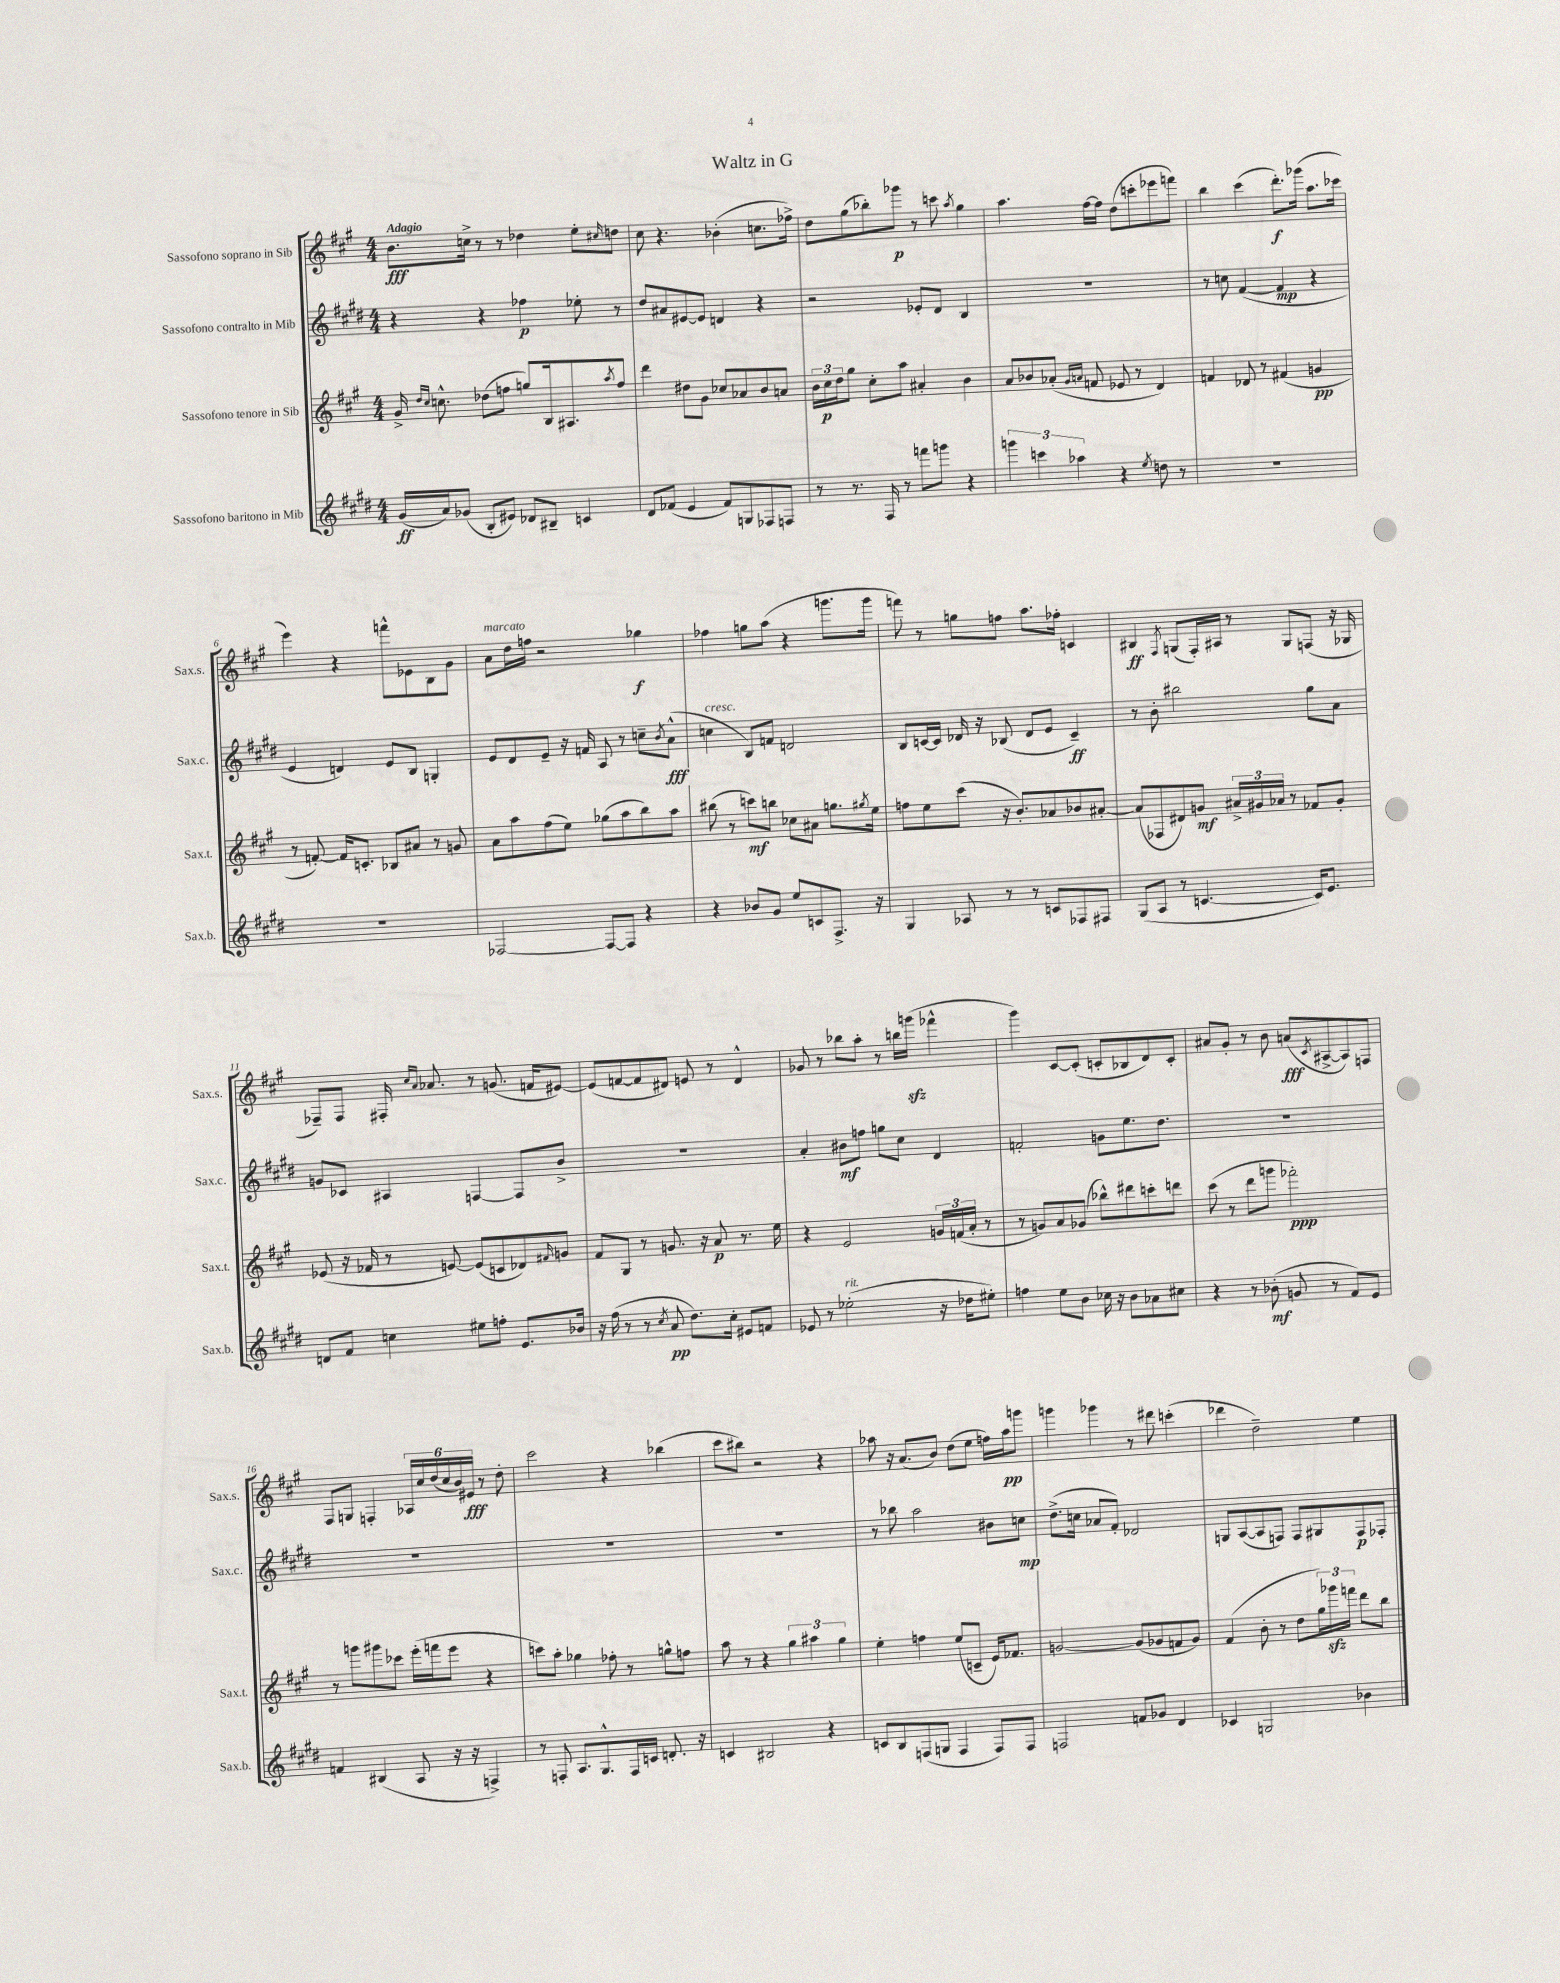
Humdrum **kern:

**kern	**kern	**kern	**kern
*staff4	*staff3	*staff2	*staff1
*clefG2	*clefG2	*clefG2	*clefG2
*k[f#c#g#d#]	*k[f#c#g#]	*k[f#c#g#d#]	*k[f#c#g#]
*M4/4	*M4/4	*M4/4	*M4/4
(16g#/LL	16g#^/	4r	8.b\L
.	16qqdd/LL	.	.
.	16qqcc#/JJ	.	.
16a/J)	8.cc^^\	.	.
(8g-/J	.	.	.
.	.	.	16cc^\Jk
8B'/L	(8dd-\L	4r	8r
8e#/J)	8ff\J	.	8r
8d-/L	8gg/L)	4ff-\	4dd-\
8B#~/J	16B/k	.	.
.	8.A#/	.	.
4c/	.	8ee-'\	8ee'\L
.	8qaa/	.	16qqcc#/
.	8ff/J	8r	8dd\J
=	=	=	=
8d#/L	4ddd\	8dd#/L	8cc#\
(8f-/J	.	8a#/	4.r
4e/	8dd#\L	[8e#/	.
.	8g#\J	8e#/]J	.
8f-/L)	8cc-/L	4d/	(4b-'\
8G/	8a-/	.	.
8F-/	8b/	4r	8.cc\L
8F/J	8a/J	.	.
.	.	.	16ff-^\Jk)
=	=	=	=
8r	24b\LL	2r	8dd\L
.	24cc#\	.	.
.	24dd\J	.	.
8.r	8gg#\J	.	(8gg#\
.	8cc#'\L	.	8bb-'\)
16F#/	.	.	.
8r	8aa\J	.	8ggg-\J
8fff\L	4a#'/	8e-'/L	8r
8ggg\J	.	8d#/J	8ccc\
.	.	.	8qaa/
4r	4b\	4B/	4gg#\
=	=	=	=
6ggg\	8a/L	1r	4.aa\
.	8b-/	.	.
6ccc\	.	.	.
.	(8a-'/J	.	.
6aa-\	.	.	.
.	16qqg#/LL	.	.
.	16qqa/JJ	.	.
.	8f/	.	[16ff#\LL
.	.	.	16ff#\]JJ
4r	8e-/	.	(8dd\L
.	8r	.	8ccc'\
8qee/	.	.	.
8dd\	4d/)	.	8eee-\
8r	.	.	8fff\J)
=	=	=	=
1r	4f/	8r	4bb\
.	.	8cc\	.
.	8d-/	([4f#/	(4ccc#\
.	8r	.	.
.	(4f#/	4f#/]	8.ddd'\L)
.	.	.	(16ggg-\Jk
.	4g/	4r	8.aa\L
.	.	.	16ccc-\Jk
=	=	=	=
1r	8r	4e/	4eee\)
.	[8f'/)	.	.
.	16f/]LK	4d/)	4r
.	8.c'/J	.	.
.	8B-/L	8e/L	8fff^^\L
.	8a#/J	8B/J	8e-\
.	8r	4G'/	8B\
.	8g/	.	8g#\J
=	=	=	=
[2F-/	8a\L	8e/L	8a\L
.	8aa\	8d#/	16dd\L
.	.	.	16ff\JJ
.	(8ff#\	8e~/J	2r
.	8ee\J)	16r	.
.	.	16f/	.
8F-/_L	(8gg-\L	8A/	.
8F-/]J	8aa\	8r	.
4r	8bb\)	8cc~\L	4gg-\
.	.	8qb/	.
.	8aa\J	(8a^^\J	.
=	=	=	=
4r	(8bb#\	4cc\	4ff-\
.	8r	.	.
8b-/L	8ccc\L)	8B/L)	8gg\L
8g#/J	8bb\J	8f/J	(8aa\J
8ee/L	8cc-\L	2d/	4r
8c/	8a#\J	.	.
8.F#^/J	8.gg\L	.	8.ggg\L
.	8qgg#/	.	.
16r	16ee\Jk	.	16ggg\Jk
=	=	=	=
4G#/	8ff\L	8B/L	8fff\)
.	8ee\	[16c/L	8r
.	.	16c/]JJ	.
8A-/	(8ccc#\J	16d-/	8gg\L
.	.	16r	.
8r	16r	(8B-/	8ff\J
.	8.b'/L)	.	.
8r	.	8d-/L	8.aa\L
8c/L	8a-/	8e/J	.
.	.	.	16ff-'\Jk
8F-/	8b-/	4c~/)	4c/
8F#/J	[8a#'/J	.	.
=	=	=	=
(8G#/L	(8a#/]L	8r	4B#/
8A/J	8F-/	8b'\	.
.	.	.	8qF#/
8r	8d#/)	2bb#\	(8G/L
[4.c/	8g/J	.	16F#'/L)
.	.	.	16A#/JJ
.	24a#^/LL	.	8r
.	24g#/	.	.
.	24a-/JJ	.	.
.	8r	.	8G/L
16c/]LK)	8f-/L	8gg#\L	(8F/J
8.e/J	.	.	.
.	8g#'/J	8a\J	16r
.	.	.	16G-/
=	=	=	=
8d/L	(8e-/	8g/L	8F-~/L)
8f#/J	16r	8c-/J	8F-/J
.	16f-/	.	.
4cc\	8r	4A#/	16F#'/
.	.	.	16qqcc#/LL
.	.	.	16qqa/JJ
.	.	.	8.a-/
.	[8e/)	.	.
8ee#\L	(8e/]L	[4F/	8r
8ff'\J	8c/	.	(8.g/
8.e/L	8d-/)	8F/]L	.
.	.	.	16f/LK
.	16qqf#/	.	.
.	8g/J	8b^/J	[8e#/J)
16b-/Jk	.	.	.
=	=	=	=
16r	8f#/L	1r	(8e#/]L
(16ff#\	.	.	.
8r	8G#/J	.	[8f/
8r	8r	.	8f/]
8qcc#/	.	.	.
8a/	8.g/	.	8d#/J)
8.dd#\L)	.	.	8e/
.	16r	.	.
.	8a/	.	8r
16cc#'\Jk	.	.	.
8e#/L	8.r	.	4d#^^/
8f/J	.	.	.
.	16ee\	.	.
=	=	=	=
8e-/	4r	4a'/	8g-/
8r	.	.	8r
(2ee-'\	2e/	8b#\L	8bb-\L
.	.	8ff\J	8aa'\J
.	.	8gg\L	8r
.	.	8cc#\J	16bb\LL
.	.	.	(16ggg\JJ
16r	24g/LL	4d#/	4fff-^^\
.	(24f/	.	.
16dd-\LK	.	.	.
.	24a'/JJ	.	.
8ee#'\J)	8r	.	.
=	=	=	=
4ff\	8r	2f'/	4ggg#\)
.	8g/L)	.	.
8ee\L	8a/	.	[8c#/L
8b\J	(8g-/J	.	(8c#'/]J
16cc-\	8bb-^^\L)	8g\L	8c'/L
16r	.	.	.
8b\L	8ddd#\	8.ee\	8B-/
8a-\	8ccc'\	.	8d/)
.	.	8.dd#\J	.
8cc#\J	8ddd\J	.	8c'/J
=	=	=	=
4r	(8ccc#\	1r	8a#/L
.	8r	.	8g#'/J
8r	8ddd\L	.	8r
(8b-'\	8ggg\J	.	8b\
8g/	2fff-'\)	.	(8a/L
.	.	.	8qc#/
8r	.	.	[8A#^/
8f#/L)	.	.	8A#/])
8e/J	.	.	8F/J
=	=	=	=
4f/	8r	1r	8F#/L
.	8ggg\L	.	8G/J
(4B#/	8ggg#\	.	4F'/
.	8ccc-\J	.	.
8A/	(16eee'\LL	.	24A-/LL
.	.	.	24cc#/
.	16fff\J	.	.
.	.	.	(24dd/
16r	8eee\J	.	24cc#/
.	.	.	24b/)
16r	.	.	.
.	.	.	24e#/JJ
4F^/)	4r	.	8r
.	.	.	8dd'\
=	=	=	=
8r	8ccc\L)	1r	2ccc#\
8F'/	8aa'\J	.	.
8.A/L	4gg-\	.	.
8.G#^^/	.	.	.
.	8ff-'\	.	4r
16F/L	8r	.	.
16c/JJ	.	.	.
8.d'/	8gg^^\L	.	(4bb-\
.	8ff\J	.	.
16r	.	.	.
=	=	=	=
4c/	8aa\	1r	8ccc#\L
.	8r	.	8bb#\J)
2B#/	4r	.	2r
.	6gg#\	.	.
.	6aa#\	.	.
4r	.	.	4r
.	6gg#\	.	.
=	=	=	=
8c/L	4ee'\	8r	8aa-\
8B/	.	8bb-\	16r
.	.	.	(8.a/L
(8F/	4ff\	2aa\	.
8G/J	.	.	8b/J)
4F/	(8ee/L	.	(8dd\L
.	8c~/J	.	8ee\J
8F/L)	16e/LK)	8b#\L	16ff\LL)
.	8.f-/J	.	16aa-\J
8F/J	.	8cc\J	8ggg\J
=	=	=	=
2F/	[2g/	(8.dd#^\L	4ggg\
.	.	16cc\Jk	.
.	.	8a-/L	4ggg-\
.	.	8f#'/J)	.
8f/L	(8g/]L	2d-/	8r
8g-/J	8g-/	.	8ddd#\
4d#/	8f/	.	(4ccc'\
.	8g-/J)	.	.
=	=	=	=
4c-/	(4f#/	8G/L	4ddd-\
.	.	([8A/	.
2G/	8b'\	8A/]	2dd~\)
.	8r	8F/J)	.
.	8dd\L	8F/L	.
.	24gg#\L)	8G#/	.
.	24ggg-\	.	.
.	24fff\JJ	.	.
4b-\	8ddd\L	8F/	4ee\
.	8bb\J	8F-'/J	.
==	==	==	==
*-	*-	*-	*-
